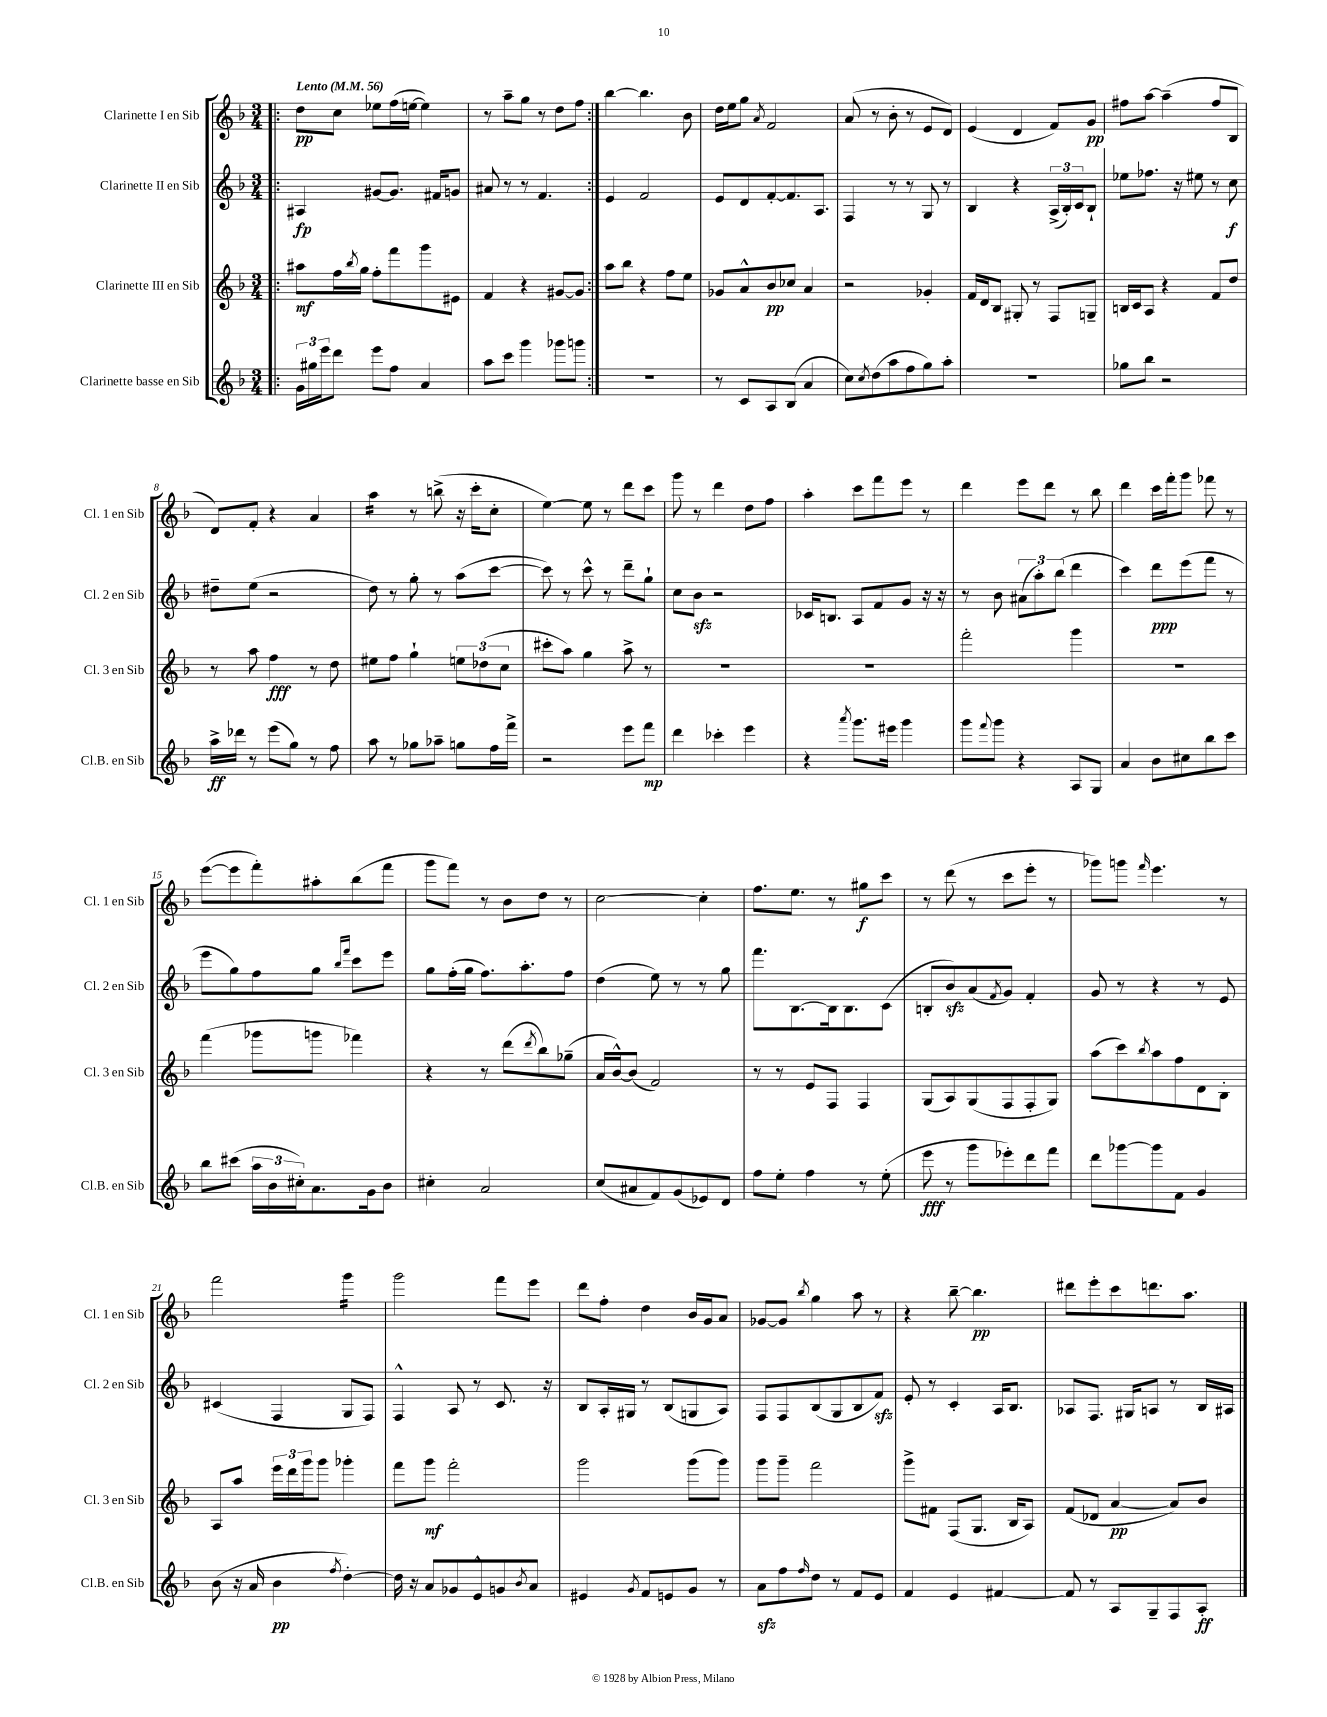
<<
\new StaffGroup <<
\new Staff = "s0" \with { instrumentName = "Clarinette I en Sib" shortInstrumentName = "Cl. 1 en Sib" } {
    \clef treble \key f \major \numericTimeSignature \time 3/4 \tempo "Lento" 4 = 56
    \repeat volta 2 { \bar ".|:" d''8\pp c''8 ees''8 f''16( e''16~ e''4) |
    r8 a''8-- g''8 r8 d''8 f''8 | }
    bes''4~ bes''4. bes'8 |
    d''16 e''16 g''8 \acciaccatura { a'8 } f'2 |
    a'8( r8 bes'8-. r8 e'8 d'8) |
    e'4( d'4 f'8) g'8\pp |
    fis''8 a''8~ a''4--( fis''8 bes8 |
    d'8) f'8-. r4 a'4 |
    a''4:16 r8 b''8->( r16 c'''16-. c''8-. |
    e''4~) e''8 r8 d'''8 c'''8 |
    g'''8 r8 d'''4 d''8 f''8 |
    a''4-. c'''8 f'''8 e'''8 r8 |
    d'''4 e'''8 d'''8 r8 bes''8 |
    d'''4 c'''16 f'''16-. g'''8 fes'''8 r8 |
    e'''8~( e'''8 f'''8-.) ais''8-. bes''8( f'''8 |
    g'''8 f'''8) r8 bes'8 d''8 r8 |
    c''2~ c''4-. |
    f''8. e''8. r8 gis''8\f c'''8 |
    r8 d'''8( r8 c'''8 e'''8-. r8 |
    ges'''8) g'''8 \grace { f'''16 } e'''4. r8 |
    f'''2 g'''4:16 |
    g'''2 f'''8 e'''8 |
    d'''8 f''8-. d''4 bes'16 g'16 a'8 |
    ges'8~ ges'8 \acciaccatura { bes''8 } g''4 a''8 r8 |
    r4 bes''8~-- bes''4.\pp |
    dis'''8 e'''8-. c'''8 d'''8. a''8. \bar "|." |
}
\new Staff = "s1" \with { instrumentName = "Clarinette II en Sib" shortInstrumentName = "Cl. 2 en Sib" } {
    \clef treble \key f \major \numericTimeSignature \time 3/4
    \repeat volta 2 { \bar ".|:" ais4\fp gis'8~ gis'8. fis'16 g'8 |
    ais'8 r8 r8 f'4. | }
    e'4 f'2 |
    e'8 d'8 f'8~-. f'8. a8. |
    f4 r8 r8 g8 r8 |
    bes4 r4 \tuplet 3/2 { a16->( bes16-.) c'16 } bes8-! |
    ees''8 fes''8. r16 eis''8 r8 c''8\f |
    dis''8-- e''8( r2 |
    d''8) r8 g''8-. r8 a''8( c'''8~ |
    c'''8) r8 c'''8-^ r8 d'''8-- g''8-! |
    c''8 bes'8\sfz r2 |
    ces'16 b8. a8 f'8 g'8 r16 r16 |
    r8 bes'8 \tuplet 3/2 { ais'8( a''8-.) bes''8( } d'''4 |
    c'''4) d'''8\ppp e'''8( f'''8 r8 |
    e'''8 g''8) f''8 g''8 \grace { bes''16 f'''16 } c'''8 e'''8 |
    g''8 f''16-.( g''16 f''8.) a''8.-. f''8 |
    d''4( e''8) r8 r8 g''8 |
    f'''8. bes8.~ bes16 bes8. c'8( |
    b8-. bes'8\sfz) a'8( \acciaccatura { f'8 } g'8) f'4-. |
    g'8 r8 r4 r8 e'8 |
    cis'4( f4 g8 f8) |
    f4-^ a8 r8 c'8. r16 |
    bes8 a16-. gis16 r8 bes8( g8 a8) |
    f8 f8 bes8( g8 bes8 f'8\sfz) |
    e'8-. r8 c'4-. a16 bes8. |
    aes8 f8. gis16 a8 r8 bes16 ais16 \bar "|." |
}
\new Staff = "s2" \with { instrumentName = "Clarinette III en Sib" shortInstrumentName = "Cl. 3 en Sib" } {
    \clef treble \key f \major \numericTimeSignature \time 3/4
    \repeat volta 2 { \bar ".|:" ais''8\mf f''16 \acciaccatura { bes''8 } g''16 f''8-. f'''8 g'''8 eis'8 |
    f'4 r4 gis'8~ gis'8 | }
    a''8 bes''8 r4 f''8 e''8 |
    ges'8 a'8-^ bes'8\pp ces''8 a'4 |
    r2 ges'4-. |
    f'16 d'16 bes8 gis8-. r8 f8 g8-- |
    b16 c'16 a8 r4 f'8 d''8 |
    r8 a''8 f''4\fff r8 d''8 |
    eis''8 f''8 g''4-! \tuplet 3/2 { e''8 des''8( c''8 } |
    cis'''8-. a''8) g''4 a''8-> r8 |
    R2. |
    R2. |
    f'''2-. g'''4 |
    R2. |
    f'''4( ges'''8 g'''8 fes'''4) |
    r4 r8 d'''8( \acciaccatura { d'''8 } bes''8) ges''8--( |
    a'16 bes'16~-^) bes'8( f'2) |
    r8 r8 e'8 f8 f4 |
    g8( a8) g8( f8 f8-. g8) |
    a''8( c'''8) \acciaccatura { bes''8 } a''8 f''8 d'8 bes8-. |
    a8 a''8 \tuplet 3/2 { e'''16 d'''16 g'''16 } g'''8 ges'''4-. |
    f'''8 g'''8\mf f'''2-. |
    g'''2 g'''8( g'''8) |
    g'''8 g'''8-- f'''2 |
    g'''8-> fis'8 f8( g8. bes16 a8) |
    f'8( des'8 a'4~\pp a'8) bes'8 \bar "|." |
}
\new Staff = "s3" \with { instrumentName = "Clarinette basse en Sib" shortInstrumentName = "Cl.B. en Sib" } {
    \clef treble \key f \major \numericTimeSignature \time 3/4
    \repeat volta 2 { \bar ".|:" \tuplet 3/2 { g'16 gis''16 e'''16 } d'''8 e'''8 f''8 a'4 |
    a''8 c'''8 g'''4 ges'''8 g'''8 | }
    R2. |
    r8 c'8 a8 bes8( a'4 |
    c''8) \acciaccatura { c''8 } d''8( a''8 f''8 g''8) a''8-. |
    R2. |
    ges''8 bes''8 r2 |
    a''16->\ff des'''16 r8 e'''8( g''8) r8 f''8 |
    a''8 r8 ges''8 aes''8-- g''8 f''16 f'''16-> |
    r2 e'''8 f'''8\mp |
    d'''4 ces'''4-. e'''4 |
    r4 \acciaccatura { a'''8 } g'''8. eis'''16 g'''4 |
    g'''8 \appoggiatura { f'''8 } g'''8 r4 a8 g8 |
    a'4 bes'8 cis''8 bes''8 c'''8 |
    bes''8 cis'''8( \tuplet 3/2 { a''16 bes'16 cis''16-.) } a'8. g'16 bes'8 |
    cis''4-. a'2 |
    c''8( ais'8 f'8) g'8( ees'8) d'8 |
    f''8 e''8-. f''4 r8 e''8-.( |
    e'''8\fff r8 g'''8 ees'''8-.) d'''8 f'''8 |
    d'''8 ges'''8~ ges'''8 f'8 g'4 |
    bes'8( r16 a'16 bes'4\pp \acciaccatura { f''8 } d''4~-.) |
    d''16 r16 a'8 ges'8 e'8-^ g'8 \acciaccatura { bes'8 } a'8 |
    eis'4 \acciaccatura { g'8 } f'8 e'8 g'8 r8 |
    a'8\sfz f''8 \grace { f''16 } d''8 r8 f'8 e'8 |
    f'4 e'4 fis'4~ |
    fis'8 r8 a8 g8-- f8 a8-.\ff \bar "|." |
}
>>
>>
